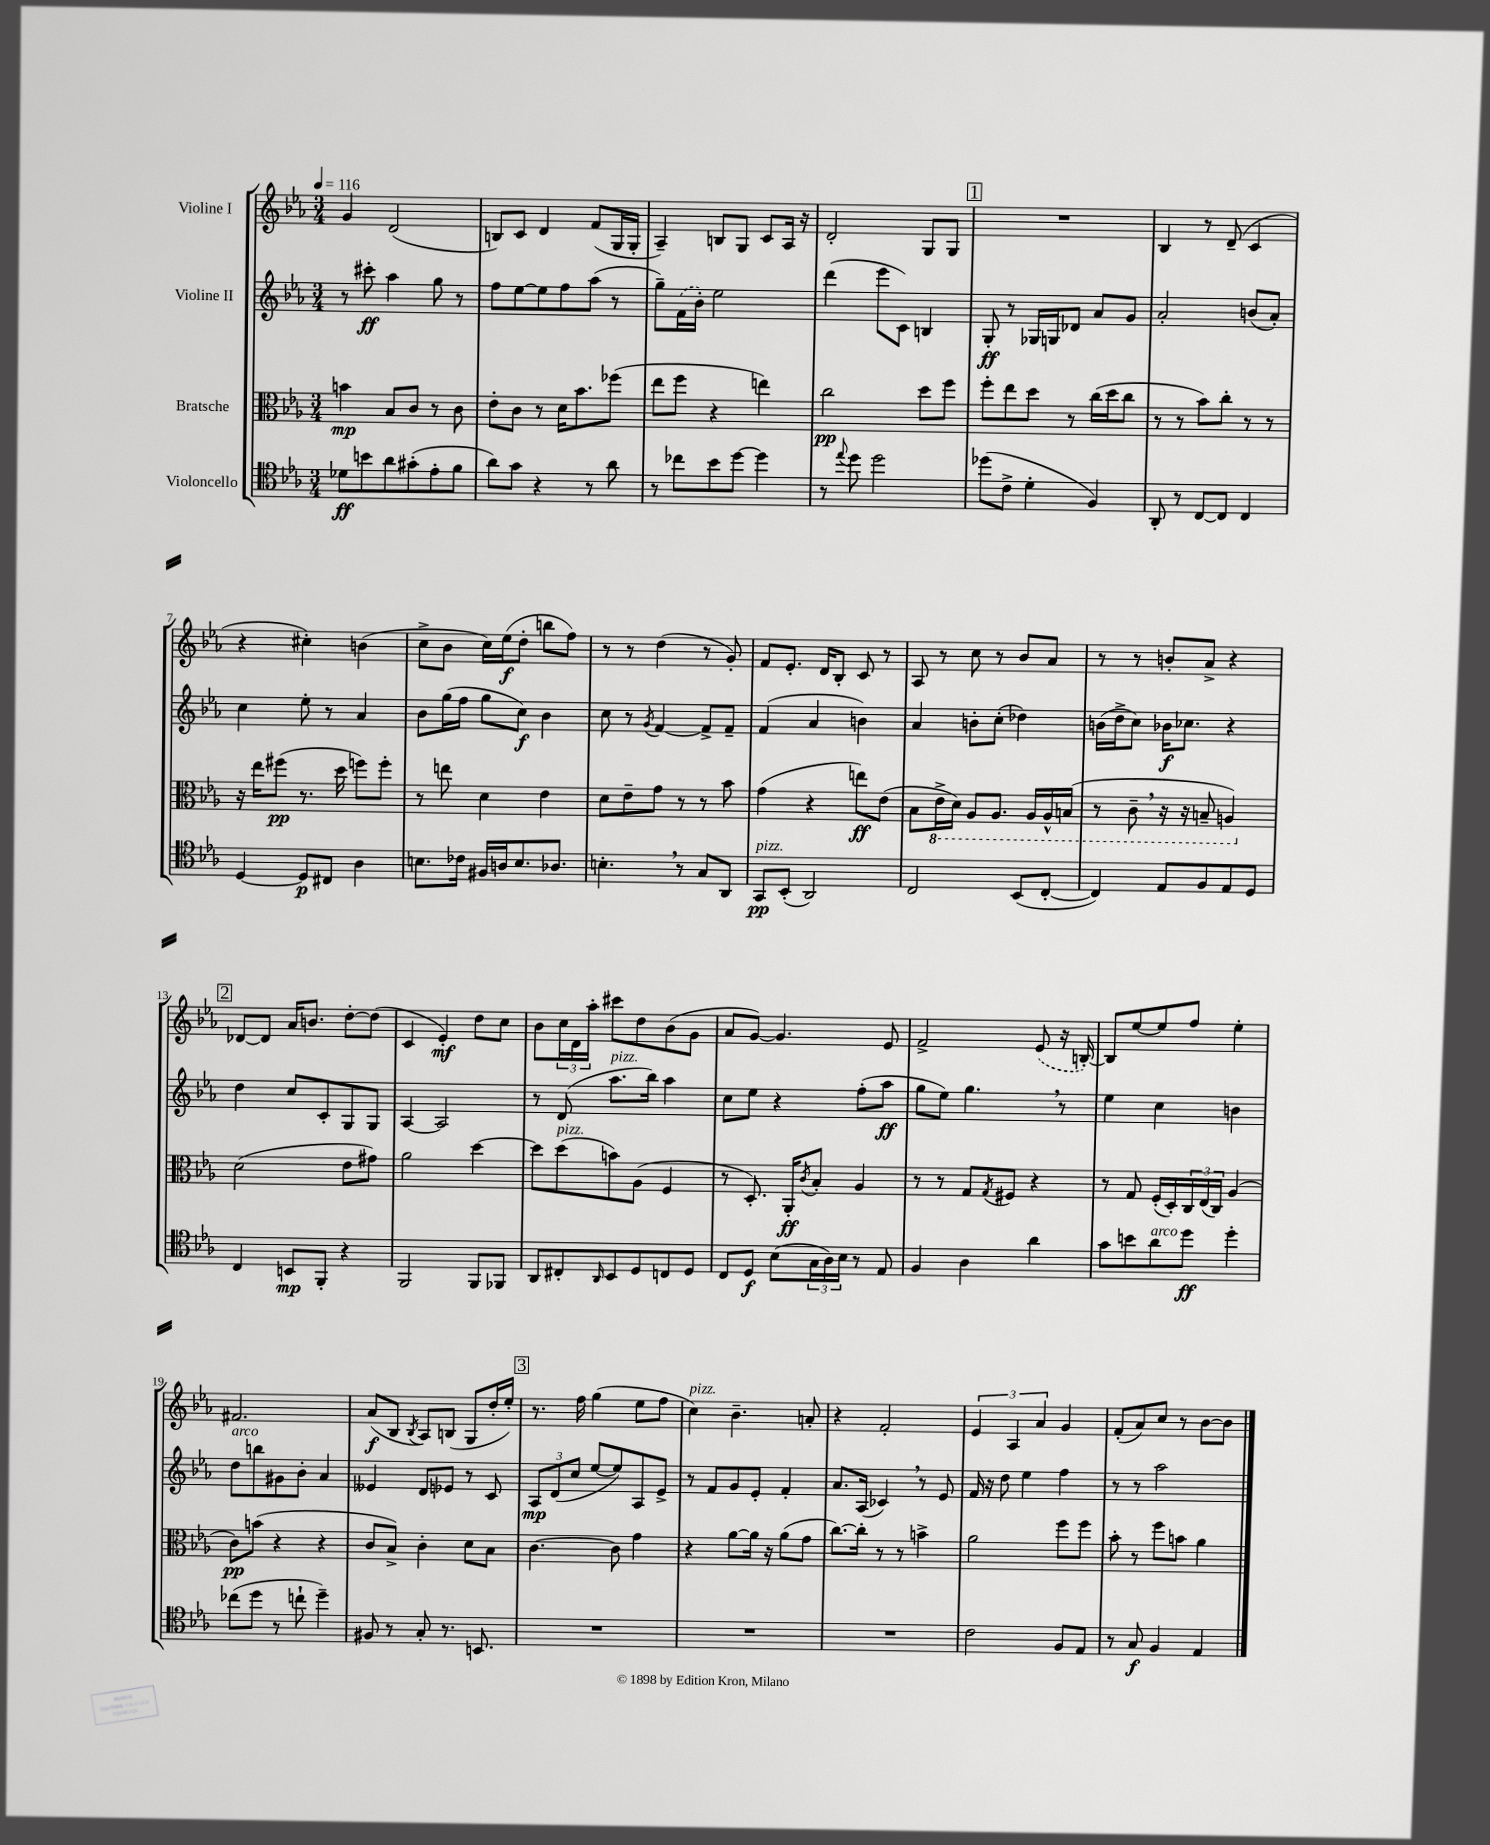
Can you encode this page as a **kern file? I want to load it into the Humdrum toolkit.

**kern	**dynam	**kern	**dynam	**kern	**dynam	**kern	**dynam
*part4	*part4	*part3	*part3	*part2	*part2	*part1	*part1
*staff4	*staff4	*staff3	*staff3	*staff2	*staff2	*staff1	*staff1
*I"Violoncello	*	*I"Bratsche	*	*I"Violine II	*	*I"Violine I	*
*clefC4	*	*clefC3	*	*clefG2	*	*clefG2	*
*k[b-e-a-]	*	*k[b-e-a-]	*	*k[b-e-a-]	*	*k[b-e-a-]	*
*M3/4	*	*M3/4	*	*M3/4	*	*M3/4	*
*MM116	*	*MM116	*	*MM116	*	*MM116	*
=1	=1	=1	=1	=1	=1	=1	=1
8d-X\L	ff	4bn\	mp	8r	.	4g/	.
8bn\	.	.	.	8ccc#X'\	ff	.	.
8a-\	.	8B-/L	.	4aa-\	.	(2d/	.
(8g#X'\	.	8c/J	.	.	.	.	.
8e-'\	.	8r	.	8gg\	.	.	.
8f\J	.	8c\	.	8r	.	.	.
=2	=2	=2	=2	=2	=2	=2	=2
8a-\L)	.	8e-'\L	.	8ff\L	.	8Bn/L)	.
8g\J	.	8c\J	.	[8ee-\	.	8c/J	.
4r	.	8r	.	8ee-\]	.	4d/	.
.	.	16d\KL	.	8ff\	.	.	.
.	.	8.b-\	.	.	.	.	.
8r	.	.	.	(8aa-\J	.	(8f/L	.
8a-\	.	(8ff-X\J	.	8r	.	16G/L	.
.	.	.	.	.	.	16G'/JJ	.
=3	=3	=3	=3	=3	=3	=3	=3
8r	.	8ee-\L	.	8gg~\L)	.	4A-~/)	.
8cc-X\L	.	8ff\J	.	(16f\L	.	.	.
.	.	.	.	16b-'\JJ)	.	.	.
8b-\	.	4r	.	2ee-\	.	8Bn/L	.
[8dd\J	.	.	.	.	.	8G/J	.
4dd\]	.	4een\)	.	.	.	8c/L	.
.	.	.	.	.	.	16A-/Jk	.
.	.	.	.	.	.	16r	.
=4	=4	=4	=4	=4	=4	=4	=4
8r	.	2cc\	pp	(4ddd\	.	2d'/	.
8qqee-/	.	.	.	.	.	.	.
8dd\	.	.	.	.	.	.	.
2dd\	.	.	.	8eee-\L	.	.	.
.	.	.	.	8c\J)	.	.	.
.	.	8dd\L	.	4Bn/	.	8G/L	.
.	.	8ff\J	.	.	.	8G/J	.
!!LO:REH:place=s1:t=1
=5	=5	=5	=5	=5	=5	=5	=5
(8dd-X\L	.	8ff'\L	.	8G'/	ff	2.r	.
8c^\J	.	8ee-\	.	8r	.	.	.
4d'\	.	8dd\J	.	16G-X/LL	.	.	.
.	.	.	.	16Gn/J	.	.	.
.	.	8r	.	8d-X/J	.	.	.
4F/)	.	(16cc\LL	.	8a-/L	.	.	.
.	.	16dd\J	.	.	.	.	.
.	.	8cc\J	.	8g/J	.	.	.
=6	=6	=6	=6	=6	=6	=6	=6
8AA-'/	.	8r	.	2a-'/	.	4B-/	.
8r	.	8r	.	.	.	.	.
[8C/L	.	8b-\L)	.	.	.	8r	.
8C/J]	.	8cc'\J	.	.	.	(8d~/	.
4C/	.	8r	.	(8bn/L	.	4c/	.
.	.	8r	.	8a-'/J)	.	.	.
!!LO:LB:g=z
=7	=7	=7	=7	=7	=7	=7	=7
[4D/	.	16r	.	4cc\	.	4r	.
.	.	16ee-\KL	.	.	.	.	.
.	.	(8ff#X\J	pp	.	.	.	.
8D/L]	p	8.r	.	8ee-'\	.	4cc#X'\)	.
8C#X/J	.	.	.	8r	.	.	.
.	.	16dd\	.	.	.	.	.
4A-\	.	8ffn\L)	.	4a-/	.	(4bn\	.
.	.	8ff'\J	.	.	.	.	.
=8	=8	=8	=8	=8	=8	=8	=8
8.Bn\L	.	8r	.	8b-\L	.	8cc^\L	.
.	.	8een\	.	(16gg\L	.	8b-\J	.
16c-X\Jk	.	.	.	16ff\JJ	.	.	.
16F#X/LL	.	4d\	.	8gg\L	.	16cc\LL)	.
16An/J	.	.	.	.	.	(16ee-\J	f
8.B/	.	.	.	8cc\J)	f	8dd'\J	.
.	.	4e-\	.	4b-\	.	8bbn\L	.
8.A-X/J	.	.	.	.	.	.	.
.	.	.	.	.	.	8ff\J)	.
=9	=9	=9	=9	=9	=9	=9	=9
4.Bn',\	.	8d\L	.	8cc\	.	8r	.
.	.	8e-~\	.	8r	.	8r	.
.	.	.	.	8qg/	.	.	.
.	.	8g\J	.	[4f/	.	(4dd\	.
8r	.	8r	.	.	.	.	.
8G/L	.	8r	.	8f^/L]	.	8r	.
8AA-/J	.	8b-\	.	8f~/J	.	8g'/)	.
=10	=10	=10	=10	=10	=10	=10	=10
!LO:TX:a:i:t=pizz.	!	!	!	!	!	!	!
8GG/L	pp	(4g\	.	(4f/	.	8f/L	.
(8BB-'/J	.	.	.	.	.	8.e-'/J	.
2AA-/)	.	4r	.	4a-/	.	.	.
.	.	.	.	.	.	16d/KL	.
.	.	.	.	.	.	8B-'/J	.
.	.	8een\L)	ff	4bn\)	.	8c/	.
.	.	(8e-\J	.	.	.	8r	.
=11	=11	=11	=11	=11	=11	=11	=11
2C/	.	8B-\L	.	4a-/	.	8A-/	.
*	*	*8ba	*	*	*	*	*
.	.	16E-^\L	.	.	.	8r	.
.	.	16D\JJ)	.	.	.	.	.
.	.	8AA-/L	.	8bn'\L	.	8cc\	.
.	.	8.AA-/J	.	(8cc'\J	.	8r	.
(8BB-/L	.	.	.	4dd-X\)	.	8b-/L	.
.	.	16AA-/LL	.	.	.	.	.
[8C'/J	.	16AA-^^/	.	.	.	8a-/J	.
.	.	(16BBn/JJ	.	.	.	.	.
=12	=12	=12	=12	=12	=12	=12	=12
4C/])	.	8r	.	(16bn\LL	.	8r	.
.	.	.	.	16dd^\J	.	.	.
.	.	8C~,\	.	8cc\J)	.	8r	.
8E-/L	.	16r	.	16b-X\KL	f	8bn'/L	.
.	.	16r	.	8.cc-X\J	.	.	.
8F/	.	8BBn~/	.	.	.	8a-^/J	.
8E-/	.	4AAn/)	.	4r	.	4r	.
8D/J	.	.	.	.	.	.	.
!!LO:LB:g=z
!!LO:REH:place=s1:t=2
=13	=13	=13	=13	=13	=13	=13	=13
*	*	*X8ba	*	*	*	*	*
4C/	.	(2d\	.	4dd\	.	[8d-X/L	.
.	.	.	.	.	.	8d-/J]	.
8BBn/L	mp	.	.	8cc/L	.	16a-/KL	.
.	.	.	.	.	.	8.bn/J	.
8FF'/J	.	.	.	8c'/	.	.	.
4r	.	8e-\L	.	8G/	.	[8dd'\L	.
.	.	8g#X\J)	.	8G/J	.	(8dd\J]	.
=14	=14	=14	=14	=14	=14	=14	=14
2FF/	.	2a-\	.	[4A-/	.	4c/	.
.	.	.	.	2A-/]	.	4e-'/)	mf
8FF/L	.	[4dd\	.	.	.	8dd\L	.
8FF-X/J	.	.	.	.	.	8cc\J	.
=15	=15	=15	=15	=15	=15	=15	=15
8AA-/L	.	8dd\L]	.	8r	.	8b-\L	.
!	!	!LO:TX:a:i:t=pizz.	!	!	!	!	!
8C#X'/	.	(8dd\	.	(8d/	.	24cc\L	.
.	.	.	.	.	.	24d\	.
.	.	.	.	.	.	24aa-'\JJ	.
16qqAA-/	.	.	.	.	.	.	.
!	!	!	!	!LO:TX:a:i:t=pizz.	!	!	!
8BB-/	.	8bn\)	.	8.aa-\L	.	8ccc#X\L	.
8D/	.	(8A-\J	.	.	.	8dd\	.
.	.	.	.	16bb-\Jk)	.	.	.
8Cn/	.	4F/	.	4aa-\	.	(8b-\	.
8D/J	.	.	.	.	.	8g\J	.
=16	=16	=16	=16	=16	=16	=16	=16
8C/L	.	8r	.	8cc\L	.	8a-/L	.
8D/J	f	8.D'/)	.	8ee-\J	.	[8g/J)	.
(8B-\L	.	.	.	4r	.	4.g/]	.
.	.	16AA-'/KL	ff	.	.	.	.
.	.	8qc/	.	.	.	.	.
24G\L	.	8B-'/J	.	.	.	.	.
24A-\)	.	.	.	.	.	.	.
24B-\JJ	.	.	.	.	.	.	.
8r	.	4A-/	.	(8ff'\L	.	.	.
8E-/	.	.	.	8aa-\J	ff	8e-/	.
=17	=17	=17	=17	=17	=17	=17	=17
4F/	.	8r	.	8gg\L	.	2f^/	.
.	.	8r	.	8ee-\J)	.	.	.
4A-\	.	8G/L	.	4.gg,\	.	.	.
.	.	8qG/	.	.	.	.	.
.	.	8F#X/J	.	.	.	.	.
4a-\	.	4r	.	.	.	(8e-/	.
.	.	.	.	8r	.	16r	.
.	.	.	.	.	.	[16Bn'/)	.
=18	=18	=18	=18	=18	=18	=18	=18
8g\L	.	8r	.	4ee-\	.	8B/L]	.
8bn\	.	8G/	.	.	.	[8ee-/	.
!LO:TX:a:i:t=arco	!	!	!	!	!	!	!
8a-\	.	(16F'/LL	.	4cc\	.	8ee-/]	.
.	.	16D'/)	.	.	.	.	.
8dd\J	ff	24C/	.	.	.	8ff/J	.
.	.	(24E-/	.	.	.	.	.
.	.	24C/JJ)	.	.	.	.	.
4dd'\	.	(4A-/	.	4bn\	.	4ee-'\	.
!!LO:LB:g=z
=19	=19	=19	=19	=19	=19	=19	=19
!	!	!	!	!LO:TX:a:i:t=arco	!	!	!
(8cc-X\L	.	8c\L)	pp	8dd\L	.	2.f#X/	.
8dd\J	.	(8bn\J	.	8bbn\	.	.	.
8r	.	4r	.	8g#X\	.	.	.
8ccn`\	.	.	.	8b-'\J	.	.	.
4dd~\)	.	4r	.	4a-/	.	.	.
=20	=20	=20	=20	=20	=20	=20	=20
8F#X/	.	8c/L	.	4e--X/	.	(8a-/L	f
8r	.	8B-^/J)	.	.	.	8B-/J	.
.	.	.	.	.	.	8qB-/	.
8G'/	.	4c'\	.	8d/L	.	8A-/L)	.
8.r	.	.	.	8e-X/J	.	(8Bn/J	.
.	.	8d\L	.	8r	.	8G/L	.
8.BBn/	.	.	.	.	.	.	.
.	.	8B-\J	.	8c/	.	16dd'/L	.
.	.	.	.	.	.	16ee-'/JJ)	.
!!LO:REH:place=s1:t=3
=21	=21	=21	=21	=21	=21	=21	=21
2.r	.	[4.c\	.	12A-/L	mp	8.r	.
.	.	.	.	(12d/	.	.	.
.	.	.	.	12cc/J	.	.	.
.	.	.	.	.	.	16ff\	.
.	.	.	.	[8ee-/L	.	(4gg\	.
.	.	8c\]	.	8ee-/])	.	.	.
.	.	4g\	.	8A-/	.	8ee-\L	.
.	.	.	.	8e-^/J	.	8ff\J	.
=22	=22	=22	=22	=22	=22	=22	=22
!	!	!	!	!	!	!LO:TX:a:i:t=pizz.	!
2.r	.	4r	.	8r	.	4cc\)	.
.	.	.	.	8f/L	.	.	.
.	.	[8a-\L	.	8g/	.	4.b-~\	.
.	.	16a-\Jk]	.	8e-'/J	.	.	.
.	.	16r	.	.	.	.	.
.	.	(8a-\L	.	4f'/	.	.	.
.	.	8g\J	.	.	.	8an'/	.
=23	=23	=23	=23	=23	=23	=23	=23
2.r	.	[8.cc\L)	.	8.a-/L	.	4r	.
.	.	16cc'\Jk]	.	(16A-/Jk	.	.	.
.	.	8r	.	4c-X,/)	.	2f'/	.
.	.	8r	.	.	.	.	.
.	.	4bn^\	.	8r	.	.	.
.	.	.	.	8e-/	.	.	.
=24	=24	=24	=24	=24	=24	=24	=24
2c\	.	2a-\	.	16f/	.	6e-/	.
.	.	.	.	16r	.	.	.
.	.	.	.	8dd\	.	.	.
.	.	.	.	.	.	6A-/	.
.	.	.	.	4ee-\	.	.	.
.	.	.	.	.	.	6a-/	.
8F/L	.	8ff\L	.	4ff\	.	4g/	.
8E-/J	.	8ff\J	.	.	.	.	.
=25	=25	=25	=25	=25	=25	=25	=25
8r	.	8b-'\	.	8r	.	(8f'/L	.
8G/	f	8r	.	8r	.	8a-/)	.
4F/	.	8ff\L	.	2aa-\	.	8cc/J	.
.	.	8bn\J	.	.	.	8r	.
4E-/	.	4a-\	.	.	.	[8b-\L	.
.	.	.	.	.	.	8b-\J]	.
==	==	==	==	==	==	==	==
*-	*-	*-	*-	*-	*-	*-	*-
